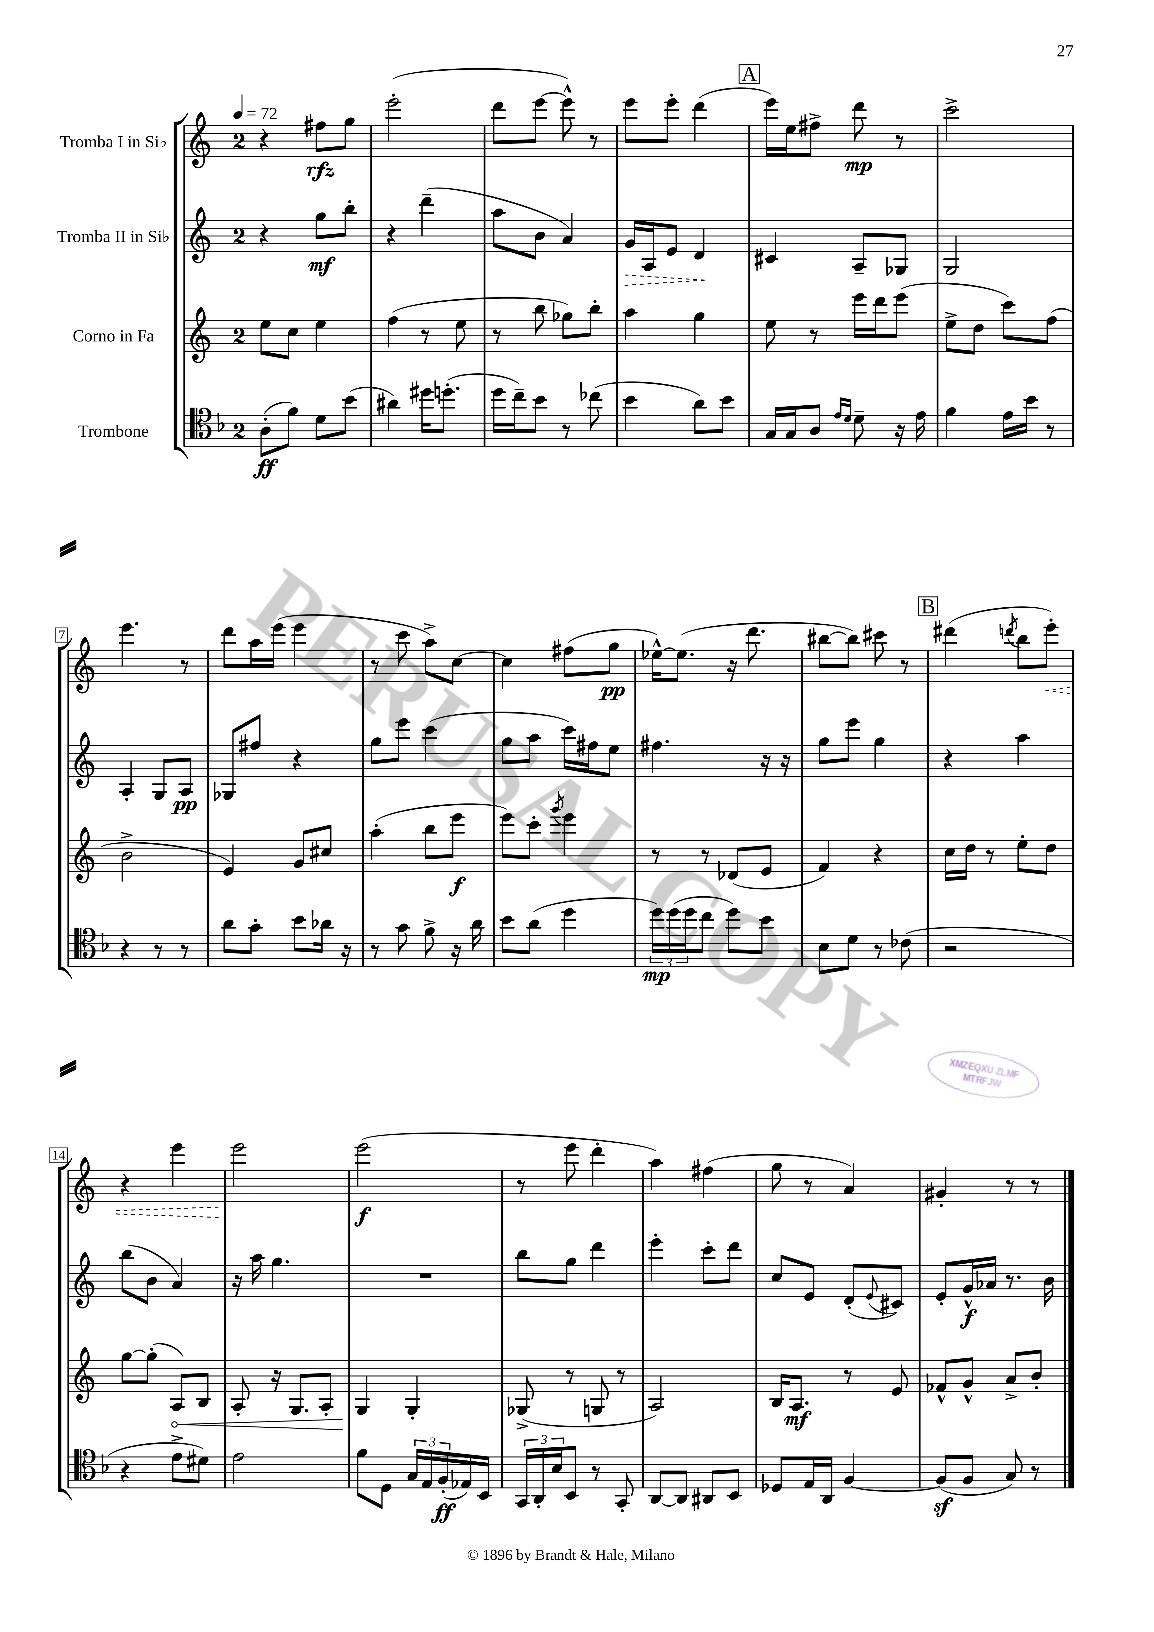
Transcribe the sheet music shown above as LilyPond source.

<<
\new StaffGroup <<
\new Staff = "s0" \with { instrumentName = "Tromba I in Sib" } {
    \clef treble \key c \major \once \override Staff.TimeSignature.style = #'single-digit \time 2/4 \tempo 4 = 72
    r4 fis''8\rfz g''8 |
    e'''2-.( |
    d'''8 e'''8~ e'''8-^) r8 |
    e'''8 e'''8-. d'''4( |
    \mark \markup { \box "A" } e'''16) e''16 fis''8-> d'''8\mp r8 |
    c'''2-> |
    e'''4. r8 |
    d'''8 a''16 e'''16( e'''4 |
    r8 c'''8 a''8->) c''8~ |
    c''4 fis''8( g''8\pp |
    ees''16~-^) ees''8.( r16 d'''8. |
    bis''8~ bis''8) cis'''8 r8 |
    \mark \markup { \box "B" } dis'''4( \acciaccatura { d'''8 } b''8 \once \override Hairpin.style = #'dashed-line e'''8-.\<) |
    r4 e'''4 |
    e'''2\! |
    e'''2\f( |
    r8 e'''8 d'''4-. |
    a''4) fis''4( |
    g''8 r8 a'4) |
    gis'4-. r8 r8 \bar "|." |
}
\new Staff = "s1" \with { instrumentName = "Tromba II in Sib" } {
    \clef treble \key c \major \once \override Staff.TimeSignature.style = #'single-digit \time 2/4
    r4 g''8\mf b''8-. |
    r4 d'''4--( |
    a''8 b'8 a'4) |
    \once \override Hairpin.style = #'dashed-line g'16\> a16 e'8 d'4\! |
    \mark \markup { \box "A" } cis'4 a8-- ges8 |
    g2 |
    a4-. g8 a8\pp |
    ges8 fis''8 r4 |
    g''8 e'''8 c'''4( |
    g''8 a''8 c'''16) fis''16 e''8 |
    fis''4. r16 r16 |
    g''8 e'''8 g''4 |
    \mark \markup { \box "B" } r4 a''4 |
    b''8( b'8 a'4) |
    r16 a''16 g''4. |
    R2 |
    b''8 g''8 d'''4 |
    e'''4-. c'''8-. d'''8 |
    c''8 e'8 d'8-.( \appoggiatura { e'8 } cis'8) |
    e'8-. g'16-^\f aes'16 r8. b'16 \bar "|." |
}
\new Staff = "s2" \with { instrumentName = "Corno in Fa" } {
    \clef treble \key c \major \once \override Staff.TimeSignature.style = #'single-digit \time 2/4
    e''8 c''8 e''4 |
    f''4( r8 e''8 |
    r8 b''8 ges''8) b''8-. |
    a''4 g''4 |
    \mark \markup { \box "A" } e''8 r8 e'''16 d'''16 e'''8( |
    e''8-> d''8 c'''8) f''8( |
    b'2-> |
    e'4) g'8 cis''8 |
    a''4-.( b''8 e'''8\f |
    e'''8) c'''8-. \acciaccatura { g'''8 } e'''4 |
    r8 r8 des'8( e'8 |
    f'4) r4 |
    \mark \markup { \box "B" } c''16 d''16 r8 e''8-. d''8 |
    g''8~ g''8-.( \once \override Hairpin.circled-tip = ##t a8\<) b8 |
    a8-. r16 g8. a8-. |
    g4\! g4-. |
    ges8->( r8 g8 r8 |
    a2) |
    b16 a8.\mf r8 e'8 |
    fes'8-^ g'8-^ a'8-> b'8-. \bar "|." |
}
\new Staff = "s3" \with { instrumentName = "Trombone" } {
    \clef tenor \key f \major \once \override Staff.TimeSignature.style = #'single-digit \time 2/4
    a8-.\ff( f'8) d'8 bes'8( |
    ais'4) dis''16 d''8.-.( |
    d''16 c''16--) bes'8 r8 ces''8( |
    bes'4 a'8) bes'8 |
    \mark \markup { \box "A" } g16 g16 a8 \grace { e'16 d'16 } d'8-- r16 e'16 |
    f'4 e'16 bes'16 r8 |
    r4 r8 r8 |
    a'8 g'8-. bes'8 aes'16 r16 |
    r8 g'8 f'8-> r16 a'16 |
    bes'8 a'8( d''4 |
    \tuplet 3/2 { d''16\mp) d''16( d''16 } c''8 d''8) bes'8 |
    bes8 d'8 r8 ces'8( |
    \mark \markup { \box "B" } r2 |
    r4 e'8-> dis'8) |
    e'2 |
    f'8 d8 \tuplet 3/2 { g16 e16 f16-.\ff( } ees16) bes,16 |
    \tuplet 3/2 { g,16 a,16-. bes16 } bes,8 r8 g,8-. |
    a,8~ a,8 ais,8 bes,8 |
    des8 e16 a,16 f4~ |
    f8\sf( f8 g8) r8 \bar "|." |
}
>>
>>
\layout { \context { \Score \override BarNumber.stencil = #(make-stencil-boxer 0.1 0.3 ly:text-interface::print) } }
